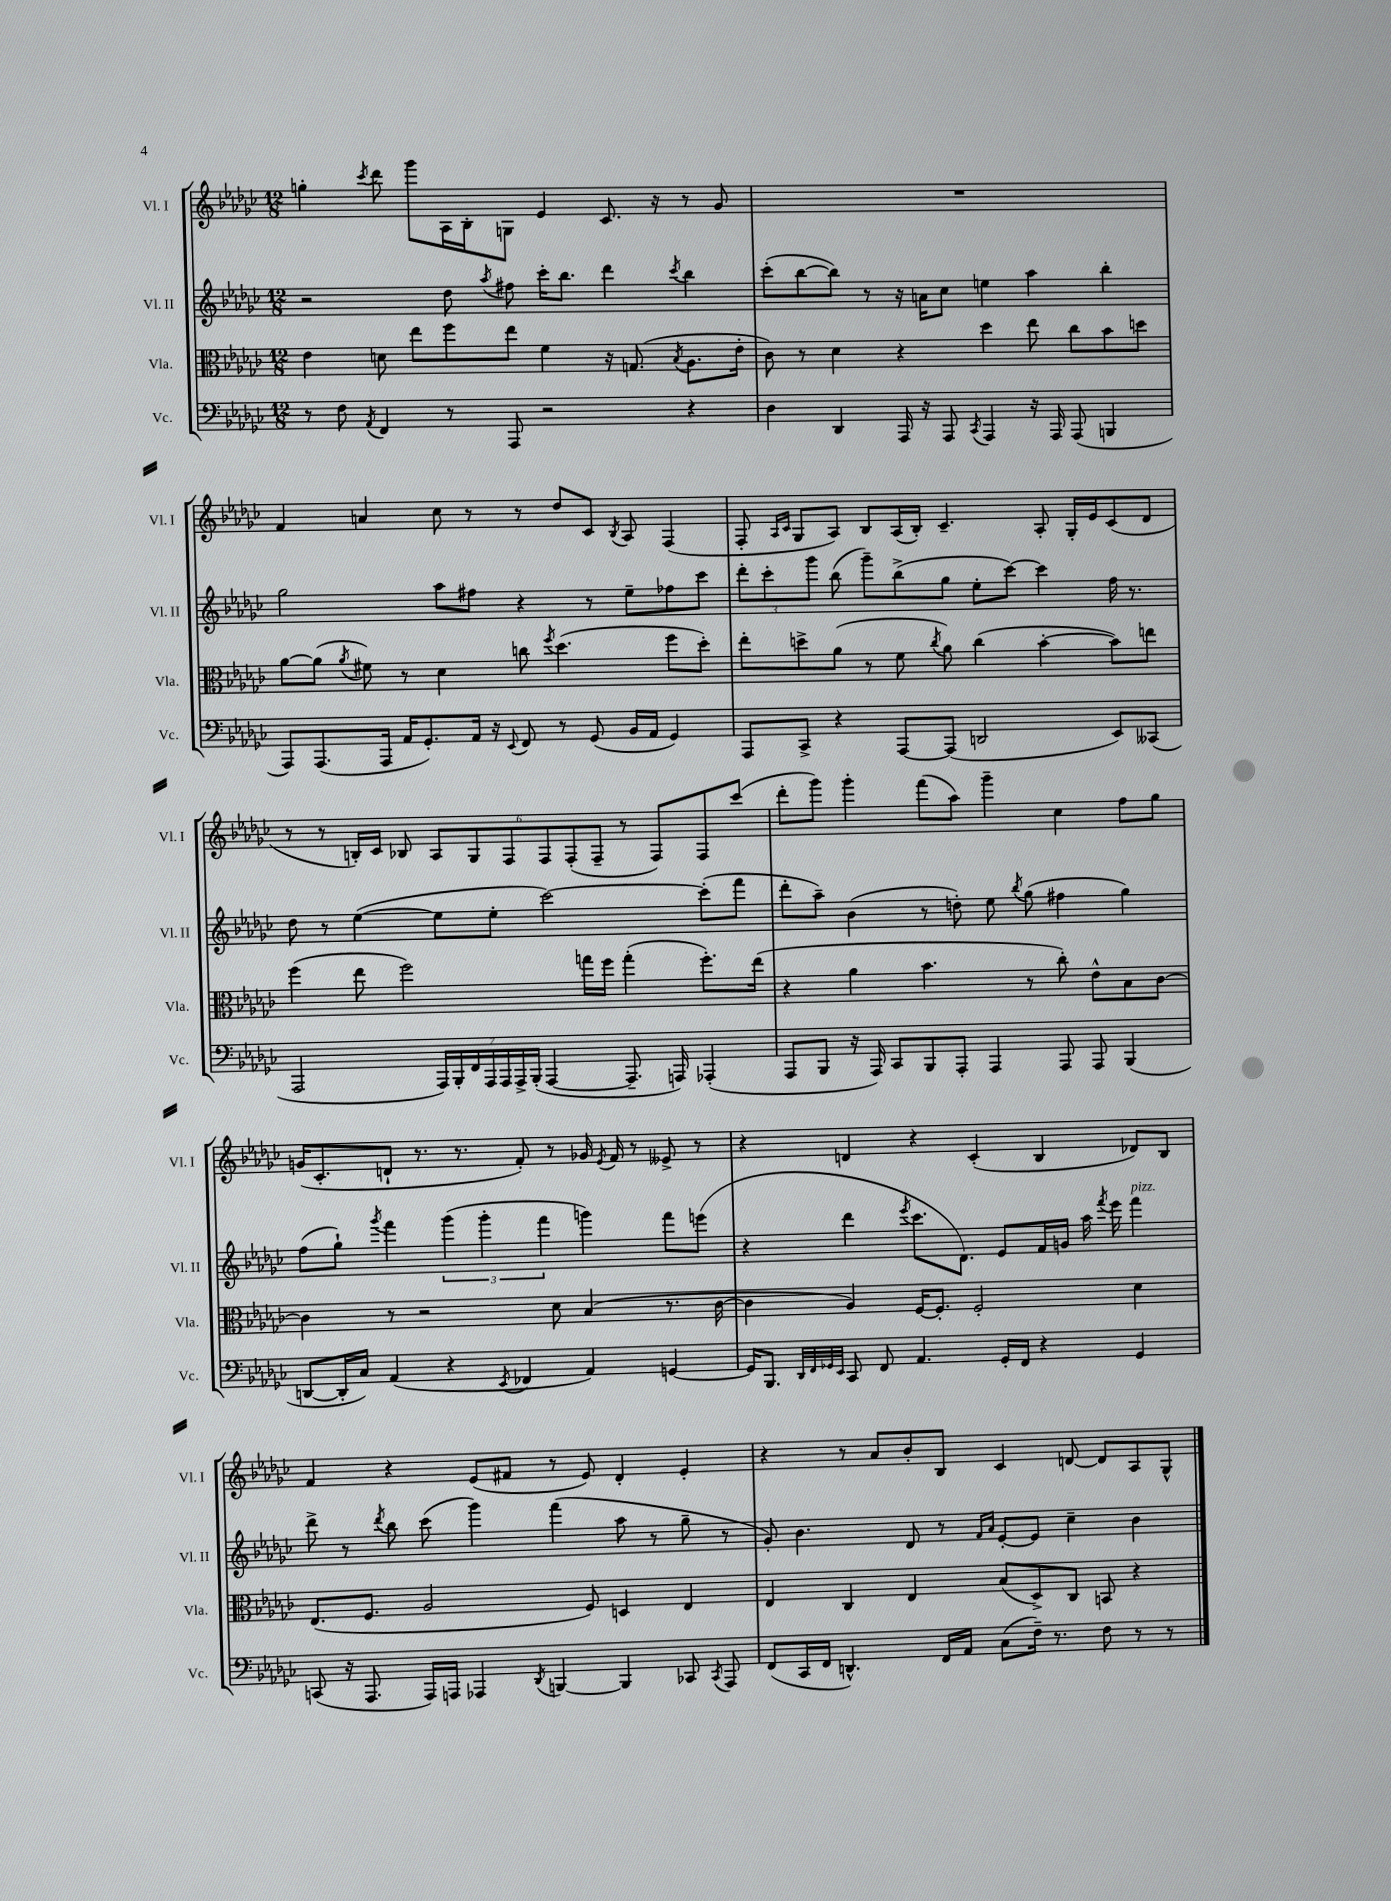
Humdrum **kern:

**kern	**kern	**kern	**kern
*staff4	*staff3	*staff2	*staff1
*clefF4	*clefC3	*clefG2	*clefG2
*k[b-e-a-d-g-c-]	*k[b-e-a-d-g-c-]	*k[b-e-a-d-g-c-]	*k[b-e-a-d-g-c-]
*M12/8	*M12/8	*M12/8	*M12/8
8r	4e-\	2r	4gg'\
8F\	.	.	.
8qAA-/	.	.	8qccc-/
4FF/	8d\	.	8ddd-\
.	8ee-\L	.	8ggg-\L
8r	8ff\	8dd-\	16A-\L
.	.	.	16B-'\J
.	.	8qaa-/	.
8AAA-/	8ee-\J	8ff#\	8G\J
2r	4f\	16ccc-'\LK	4e-/
.	.	8.bb-\J	.
.	16r	4ddd-\	8.c-/
.	(8.G/	.	.
.	.	.	16r
.	8qB-/	8qccc-/	.
4r	8.A-\L	4bb-\	8r
.	.	.	8g-/
.	16e-'\Jk	.	.
=	=	=	=
4D-\	8c-\)	(8ccc-'\L	1.r
.	8r	[8bb-\	.
4DD-/	4d-\	8bb-\]J)	.
.	.	8r	.
16AAA-/	4r	16r	.
16r	.	16a\LK	.
8AAA-/	.	8cc-\J	.
8qCC-/	.	.	.
4AAA-/	4dd-\	4ee\	.
16r	8ee-\	4aa-\	.
16AAA-/	.	.	.
(8AAA-/	8cc-\L	.	.
4BBB/	8b-\	4bb-'\	.
.	8dd\J	.	.
=	=	=	=
8AAA-/L)	[8a-\L	2gg-\	4f/
(8.AAA-/	(8a-\]J	.	.
.	8qa-/	.	.
.	8f#\)	.	4a/
16AAA-/Jk	.	.	.
16AA-/LK	8r	.	.
8.GG-'/)	.	.	.
.	4d-\	8aa-\L	8cc-\
16AA-/Jk	.	8ff#\J	8r
16r	.	.	.
8qqEE-/	.	.	.
8FF/	8cc\	4r	8r
.	8qff/	.	.
8r	(4.dd-\	.	8dd-/L
(8GG-/	.	8r	8c-/J
.	.	.	8qB-/
16BB-/LL	.	8ee-~\L	8A-/
16AA-/JJ	.	.	.
4GG-/)	8ff\L	8ff-\	(4F/
.	8dd-'\J)	8ccc-\J	.
=	=	=	=
8AAA-/L	8ee-'\L	12ddd-'\L	8F'/
.	.	12ccc-'\	.
.	.	.	16qqA-/LL
.	.	.	16qqc-/JJ
8CC-^/J	8dd^\	.	8G-/L
.	.	12ggg-\J	.
4r	(8a-\J	(8bb-\	8A-/J)
.	8r	8ggg-~\L)	8B-/L
[8AAA-/L	8f\	(8bb-^\	(16A-/L
.	.	.	16B-'/JJ)
.	8qcc-/	.	.
(8AAA-/]J	8a-\)	8gg-\J	4.c-~/
2DD/	(4cc-\	8ee-'\L	.
.	.	[8ccc-\J)	.
.	[4b-'\	4ccc-\]	8A-'/
.	.	.	16G-'/LL
.	.	.	16e-/J
8EE-/L)	8b-\]L)	16ff\	(8c-/
.	.	8.r	.
(8CC--/J	8ee\J	.	8d-/J
=	=	=	=
2AAA-/	(4ff\	8dd-\	8r
.	.	8r	8r
.	8ee-\	([4ee-\	16B'/LL)
.	.	.	16c-/JJ
.	2ff\)	.	8B-/
28AAA-/LL)	.	8ee-\]L	12A-/L
28BBB-'/	.	.	.
28FF/	.	.	.
.	.	.	12G-/
28AAA-/	.	.	.
.	.	8ee-'\J	.
28AAA-/	.	.	.
.	.	.	12F/
28AAA-^/	.	.	.
(28BBB-'/JJ	.	.	.
[4AAA-/	.	[2ccc-\)	12F/
.	.	.	(12F'/
.	16gg\LL	.	.
.	.	.	12F~/J
.	16ff\JJ	.	.
8.AAA-~/]	(4gg'\	.	8r
.	.	.	8F/L)
16AAA/)	.	.	.
(4AAA-'/	8.ff'\L)	(8ccc-'\]L	8F/
.	.	8fff\J	(8ccc-/J
.	(16ee-\Jk	.	.
=	=	=	=
8AAA-/L	4r	8ddd-'\L	8ddd-'\L
8BBB-/J	.	8aa-~\J)	8ggg-\J)
16r	4a-\	(4b-\	4ggg-'\
16AAA-/)	.	.	.
8CC-/L	.	.	.
8BBB-/	4.b-\	8r	(8fff\L
8AAA-'/J	.	8dd'\)	8aa-\J)
4AAA-/	.	8ee-\	4ggg-~\
.	.	8qbb-/	.
.	8r	(8gg-\	.
8AAA-/	8cc-'\)	4ff#\	4cc-\
8AAA-/	8e-^^\L	.	.
(4BBB-/	8B-\	4gg-\)	8ff\L
.	[8c-\J	.	8gg-\J
=	=	=	=
[8DD/L	4c-\]	(8ff\L	(16g/LK
.	.	.	8.c-'/
16DD'/]L	.	8gg-`\J)	.
16C-/JJ)	.	.	.
.	.	8qggg-/	.
(4AA-/	8r	4fff\	8d`/J
.	2r	.	8.r
4r	.	(6ggg-\	.
.	.	.	8.r
.	.	6ggg-'\	.
8qEE-/	.	.	.
4FF-/	.	.	8f'/)
.	.	6fff\	.
.	8d-\	.	8r
4AA-/)	(4B-/	4ggg\)	16g-/
.	.	.	8qe-/
.	.	.	16f/
.	.	.	8r
[4GG/	8.r	8fff\L	8e--^/
.	.	(8eee\J	8r
.	[16c-\	.	.
=	=	=	=
16GG/]LK	4c-\]	4r	4r
8.BBB-/J	.	.	.
32qqDD-/LLL	.	.	.
32qqFF/	.	.	.
32qqGG-/	.	.	.
32qqEE-/JJJ	.	.	.
8CC-/	4A-/)	4ddd-\	4d/
8FF/	.	.	.
.	.	8qeee-/	.
4.AA-/	[16F/LK	8.ccc-\L	4r
.	8.F'/]J	.	.
.	.	8.d-\J)	.
.	2F'/	.	(4c-'/
16GG-'/LL	.	8e-/L	.
16FF/JJ	.	.	.
4r	.	16f/L	4B-/
.	.	16g/JJ	.
.	.	16aa-\	.
.	.	8qfff/	.
.	.	16eee-\	.
4GG-/	4d-\	4fff\	8d-/L)
.	.	.	8B-/J
=	=	=	=
(8CC/	(8.E-/L	8ddd-^\	4f/
16r	.	8r	.
8.AAA-/	8.F/J	.	.
.	.	8qddd-/	.
.	.	8bb-\	4r
16AAA-/LL)	2A-/	(8ccc-\	.
16AAA/JJ	.	.	.
4AAA-/	.	4ggg-\)	(8e-/L
.	.	.	8f#/J
8qDD-/	.	.	.
[4BBB/	.	(4fff\	8r
.	8F/)	.	8e-/)
4BBB/]	4D/	8aa-\	4d-'/
.	.	8r	.
8CC-/	4E-/	8gg-~\	4e-'/
8qCC-/	.	.	.
8AAA-/	.	8r	.
=	=	=	=
(8FF/L	4E-/	8g-'/)	4r
16CC-/L	.	4.b-\	.
16FF/JJ	.	.	.
4.DD^^/)	4C-/	.	8r
.	.	.	8a-/L
.	4E-/	8d-/	8b-'/
16FF/LL	.	8r	8B-/J
16AA-/JJ	.	.	.
.	.	16qqf/LL	.
.	.	16qqa-/JJ	.
(8C-\L	(8B-/L	[8e-'/L	4c-/
16F~\Jk)	8D-^/)	8e-/]J	.
8.r	.	.	.
.	8C-/J	4cc-~\	[8d/
8F\	8BB/	.	8d/]L
8r	4r	4b-\	8A-/
8r	.	.	8G-^^/J
==	==	==	==
*-	*-	*-	*-
